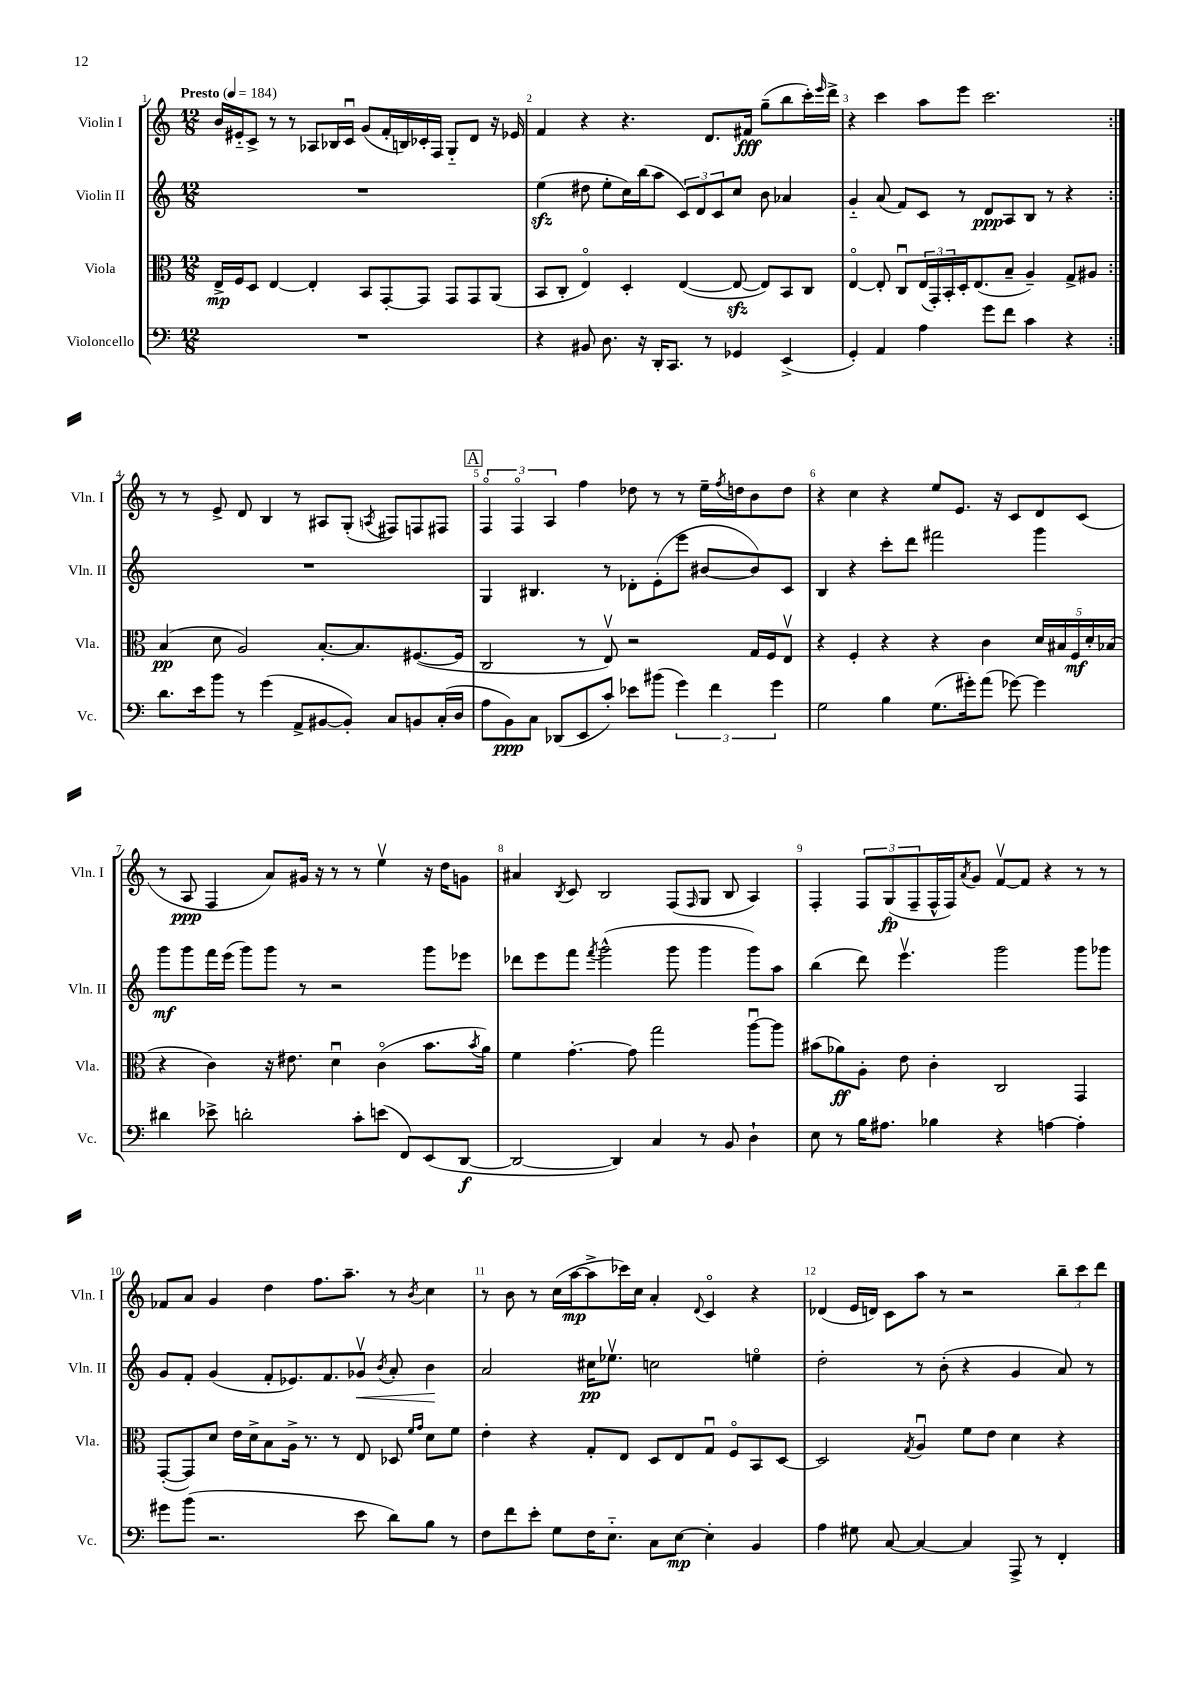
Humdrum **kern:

**kern	**dynam	**kern	**dynam	**kern	**dynam	**kern	**dynam
*part4	*part4	*part3	*part3	*part2	*part2	*part1	*part1
*staff4	*staff4	*staff3	*staff3	*staff2	*staff2	*staff1	*staff1
*I"Violoncello	*	*I"Viola	*	*I"Violin II	*	*I"Violin I	*
*I'Vc.	*	*I'Vla.	*	*I'Vln. II	*	*I'Vln. I	*
*clefF4	*	*clefC3	*	*clefG2	*	*clefG2	*
*k[]	*	*k[]	*	*k[]	*	*k[]	*
*M12/8	*	*M12/8	*	*M12/8	*	*M12/8	*
*MM184	*	*MM184	*	*MM184	*	*MM184	*
=1	=1	=1	=1	=1	=1	=1	=1
!	!	!	!	!	!	!LO:TX:a:B:t=Presto	!
1.r	.	16E^/LL	mp	1.r	.	16b/LL	.
.	.	16F/J	.	.	.	16e#X/J	.
.	.	8D/J	.	.	.	8c^/J	.
.	.	[4E/	.	.	.	8r	.
.	.	.	.	.	.	8r	.
.	.	4E'/]	.	.	.	8A-X/L	.
.	.	.	.	.	.	16B-X/L	.
.	.	.	.	.	.	16cu/JJ	.
.	.	8BB/L	.	.	.	(8g/L	.
.	.	[8GG'/	.	.	.	16f'/L	.
.	.	.	.	.	.	16Bn/)	.
.	.	8GG/J]	.	.	.	16c-X'/	.
.	.	.	.	.	.	16F/JJ	.
.	.	8GG/L	.	.	.	8G/L	.
.	.	8GG/	.	.	.	8d/J	.
.	.	(8AA/J	.	.	.	16r	.
.	.	.	.	.	.	16e-X/	.
=2	=2	=2	=2	=2	=2	=2	=2
4r	.	8BB/L	.	(4eezz\	.	4f/	.
.	.	8C'/J	.	.	.	.	.
8BB#X/	.	4E/)	.	8dd#X\	.	4r	.
8.D\	.	.	.	8ee'\L	.	.	.
.	.	4D'/	.	16cc\L)	.	4.r	.
16r	.	.	.	(16bb\J	.	.	.
16DD'/KL	.	.	.	8aa\J	.	.	.
8.CC/J	.	.	.	.	.	.	.
.	.	([4E/	.	12c/L)	.	.	.
.	.	.	.	12d/	.	.	.
8r	.	.	.	.	.	8.d/L	.
.	.	.	.	12c/	.	.	.
4GG-X/	.	8Ezz/_	.	8cc/J	.	.	.
.	.	.	.	.	.	16f#X/Jk	fff
.	.	8E/L])	.	8b\	.	(8gg~\L	.
(4EE^/	.	8BB/	.	4a-X/	.	8bb\	.
.	.	8C/J	.	.	.	16ccc'\L)	.
.	.	.	.	.	.	16qqeee/	.
.	.	.	.	.	.	16ddd^\JJ	.
=3	=3	=3	=3	=3	=3	=3	=3
4GG'/)	.	[4E/	.	4g/	.	4r	.
4AA/	.	8E'/]	.	(8a/	.	4ccc\	.
.	.	8Cu/L	.	8f/L)	.	.	.
4A\	.	(24E/L	.	8c/J	.	8aa\L	.
.	.	24GG'/)	.	.	.	.	.
.	.	24BB'/	.	.	.	.	.
.	.	16D'/J	.	8r	.	8eee\J	.
.	.	(8.E/	.	.	.	.	.
8g\L	.	.	.	8d/L	ppp	2.ccc\	.
8f\J	.	8B~/J	.	8A/	.	.	.
4c\	.	4A~/)	.	8B/J	.	.	.
.	.	.	.	8r	.	.	.
4r	.	8G^/L	.	4r	.	.	.
.	.	8A#X/J	.	.	.	.	.
!!LO:LB:g=z
=4:|!	=4:|!	=4:|!	=4:|!	=4:|!	=4:|!	=4:|!	=4:|!
8.d\L	.	(4B/	pp	1.r	.	8r	.
.	.	.	.	.	.	8r	.
16e\k	.	.	.	.	.	.	.
8b\J	.	8d\	.	.	.	8e^/	.
8r	.	2A/)	.	.	.	8d/	.
(4g\	.	.	.	.	.	4B/	.
8AA^/L	.	.	.	.	.	8r	.
[8BB#X/	.	[8.B'/L	.	.	.	8A#X/L	.
8BB#'/J])	.	.	.	.	.	(8G'/J	.
.	.	8.B/]	.	.	.	.	.
.	.	.	.	.	.	8qAn/	.
8C/L	.	.	.	.	.	8F#X/L)	.
8BBn/	.	([8.F#X/	.	.	.	8Fn/	.
(16C'/L	.	.	.	.	.	8F#X/J	.
16D/JJ	.	16F#/Jk]	.	.	.	.	.
!!LO:REH:place=s1:t=A
=5	=5	=5	=5	=5	=5	=5	=5
8A\L	.	2C/	.	4G/	.	6F/	.
8BB\)	ppp	.	.	.	.	.	.
.	.	.	.	.	.	6F/	.
8C\J	.	.	.	4.B#X/	.	.	.
.	.	.	.	.	.	6A/	.
(8DD-X/L	.	.	.	.	.	.	.
8EE/	.	8r	.	.	.	4ff\	.
8c'/J)	.	8Ev/)	.	8r	.	.	.
8e-X\L	.	2r	.	8d-X'\L	.	8dd-X\	.
(8b#X\J	.	.	.	(8e'\	.	8r	.
6g\)	.	.	.	8eee\J	.	8r	.
.	.	.	.	[8b#X/L	.	16ee~\LL	.
6f\	.	.	.	.	.	.	.
.	.	.	.	.	.	8qff/	.
.	.	.	.	.	.	16ddn\J	.
.	.	16G/LL	.	8b#/])	.	8b\	.
.	.	16F/J	.	.	.	.	.
6g\	.	.	.	.	.	.	.
.	.	8Ev/J	.	8c/J	.	8dd\J	.
=6	=6	=6	=6	=6	=6	=6	=6
2G\	.	4r	.	4B/	.	4r	.
.	.	4F'/	.	4r	.	4cc\	.
4B\	.	4r	.	8ccc'\L	.	4r	.
.	.	.	.	8ddd\J	.	.	.
(8.G\L	.	4r	.	2fff#X\	.	8ee/L	.
.	.	.	.	.	.	8.e/J	.
16g#X'\k)	.	.	.	.	.	.	.
(8a\J	.	4c\	.	.	.	.	.
.	.	.	.	.	.	16r	.
[8g-X\)	.	.	.	.	.	8c/L	.
4g-\]	.	20d/LL	.	4ggg\	.	8d/	.
.	.	20B#X/	.	.	.	.	.
.	.	20F/	mf	.	.	.	.
.	.	.	.	.	.	(8c/J	.
.	.	20d'/	.	.	.	.	.
.	.	(20B-X/JJ	.	.	.	.	.
!!LO:LB:g=z
=7	=7	=7	=7	=7	=7	=7	=7
4d#X\	.	4r	.	8ggg\L	mf	8r	.
.	.	.	.	8ggg\	.	8A/	ppp
8e-X^\	.	4c\)	.	16fff\L	.	4F/	.
.	.	.	.	(16eee\JJ	.	.	.
2dn'\	.	.	.	8ggg\L)	.	.	.
.	.	16r	.	8ggg\J	.	8a/L)	.
.	.	8.e#X\	.	.	.	.	.
.	.	.	.	8r	.	16g#X/Jk	.
.	.	.	.	.	.	16r	.
.	.	4du\	.	2r	.	8r	.
8c'\L	.	.	.	.	.	8r	.
(8en\J	.	(4c\	.	.	.	4eev\	.
8FF/L)	.	.	.	.	.	.	.
(8EE/	.	8.b\L	.	8ggg\L	.	16r	.
.	.	.	.	.	.	16dd\KL	.
[8DD/J	f	.	.	8eee-X\J	.	8gn\J	.
.	.	8qb/	.	.	.	.	.
.	.	16a\Jk)	.	.	.	.	.
=8	=8	=8	=8	=8	=8	=8	=8
2DD/_	.	4f\	.	8ddd-X\L	.	4a#X/	.
.	.	.	.	8eee\	.	.	.
.	.	.	.	.	.	8qB/	.
.	.	[4.g'\	.	8fff\J	.	8c/	.
.	.	.	.	8qfff/	.	.	.
.	.	.	.	(2ggg^^\	.	2B/	.
4DD/])	.	.	.	.	.	.	.
.	.	8g\]	.	.	.	.	.
4C/	.	2gg\	.	.	.	.	.
.	.	.	.	8ggg\	.	(8F/L	.
.	.	.	.	.	.	16qqF/	.
8r	.	.	.	4ggg\	.	8G/J	.
8BB/	.	.	.	.	.	8B/	.
4D`\	.	[8aau\L	.	8ggg\L)	.	4A/)	.
.	.	8aa\J]	.	8aa\J	.	.	.
=9	=9	=9	=9	=9	=9	=9	=9
8E\	.	(8b#X\L	.	(4bb\	.	4F'/	.
8r	.	8a-X\)	ff	.	.	.	.
16B\KL	.	8A'\J	.	8ddd\)	.	12F/L	.
8.A#X\J	.	.	.	.	.	.	.
.	.	.	.	.	.	(12G/	fp
.	.	8e\	.	4.eeev\	.	.	.
.	.	.	.	.	.	12F~/	.
4B-X\	.	4c'\	.	.	.	16F^^/L	.
.	.	.	.	.	.	16F/J)	.
.	.	.	.	.	.	8qa/	.
.	.	.	.	.	.	8g/J	.
4r	.	2C/	.	2ggg\	.	[8fv/L	.
.	.	.	.	.	.	8f/J]	.
[4An\	.	.	.	.	.	4r	.
4A'\]	.	4GG/	.	8ggg\L	.	8r	.
.	.	.	.	8ggg-X\J	.	8r	.
!!LO:LB:g=z
=10	=10	=10	=10	=10	=10	=10	=10
8g#X\L	.	([8GG'/L	.	8g/L	.	8f-X/L	.
(8b\J	.	8GG/])	.	8f'/J	.	8a/J	.
2.r	.	8d/J	.	(4g/	.	4g/	.
.	.	16e\LL	.	.	.	.	.
.	.	16d^\J	.	.	.	.	.
.	.	8B\	.	8f'/L	.	4dd\	.
.	.	16A^\Jk	.	8.e-X/)	.	.	.
.	.	8.r	.	.	.	.	.
.	.	.	.	.	.	8.ff\L	.
.	.	.	.	8.f/	.	.	.
.	.	8r	.	.	.	.	.
.	.	.	.	.	.	8.aa~\J	.
!	!	!	!	!	!LO:HP:b	!	!
8e\	.	8E/	.	8g-Xv/J	<	.	.
.	.	.	.	8qb/	.	.	.
8d\L)	.	8D-X/	.	8a'/	.	8r	.
.	.	16qqf/LL	.	.	.	.	.
.	.	16qqg/JJ	.	.	.	8qb/	.
8B\J	.	8d\L	.	4b\	.	4cc\	.
8r	.	8f\J	.	.	.	.	.
.	.	.	.	.	[	.	.
=11	=11	=11	=11	=11	=11	=11	=11
8F\L	.	4e'\	.	2a/	.	8r	.
8f\	.	.	.	.	.	8b\	.
8e'\J	.	4r	.	.	.	8r	.
8G\L	.	.	.	.	.	(16cc\LL	.
.	.	.	.	.	.	[16aa\J	mp
16F\K	.	8G'/L	.	16cc#X\KL	pp	8aa^\]	.
8.E\J	.	.	.	8.ee-Xv\J	.	.	.
.	.	8E/J	.	.	.	16ccc-X\L)	.
.	.	.	.	.	.	16cc\JJ	.
8C\L	.	8D/L	.	2ccn\	.	4a'/	.
[8E\J	mp	8E/	.	.	.	.	.
.	.	.	.	.	.	8qqd/	.
4E'\]	.	8Gu/J	.	.	.	4c/	.
.	.	8F/L	.	.	.	.	.
4BB/	.	8BB/	.	4een\	.	4r	.
.	.	[8D/J	.	.	.	.	.
=12	=12	=12	=12	=12	=12	=12	=12
4A\	.	2D/]	.	2dd'\	.	(4d-X/	.
8G#X\	.	.	.	.	.	16e/LL	.
.	.	.	.	.	.	16dn/JJ)	.
[8C/	.	.	.	.	.	8c\L	.
.	.	8qG/	.	.	.	.	.
4C/_	.	4Au/	.	8r	.	8aa\J	.
.	.	.	.	(8b'\	.	8r	.
4C/]	.	8f\L	.	4r	.	2r	.
.	.	8e\J	.	.	.	.	.
8AAA^/	.	4d\	.	4g/	.	.	.
8r	.	.	.	.	.	.	.
4FF'/	.	4r	.	8a/)	.	12bb~\L	.
.	.	.	.	.	.	12ccc\	.
.	.	.	.	8r	.	.	.
.	.	.	.	.	.	12ddd\J	.
==	==	==	==	==	==	==	==
*-	*-	*-	*-	*-	*-	*-	*-
